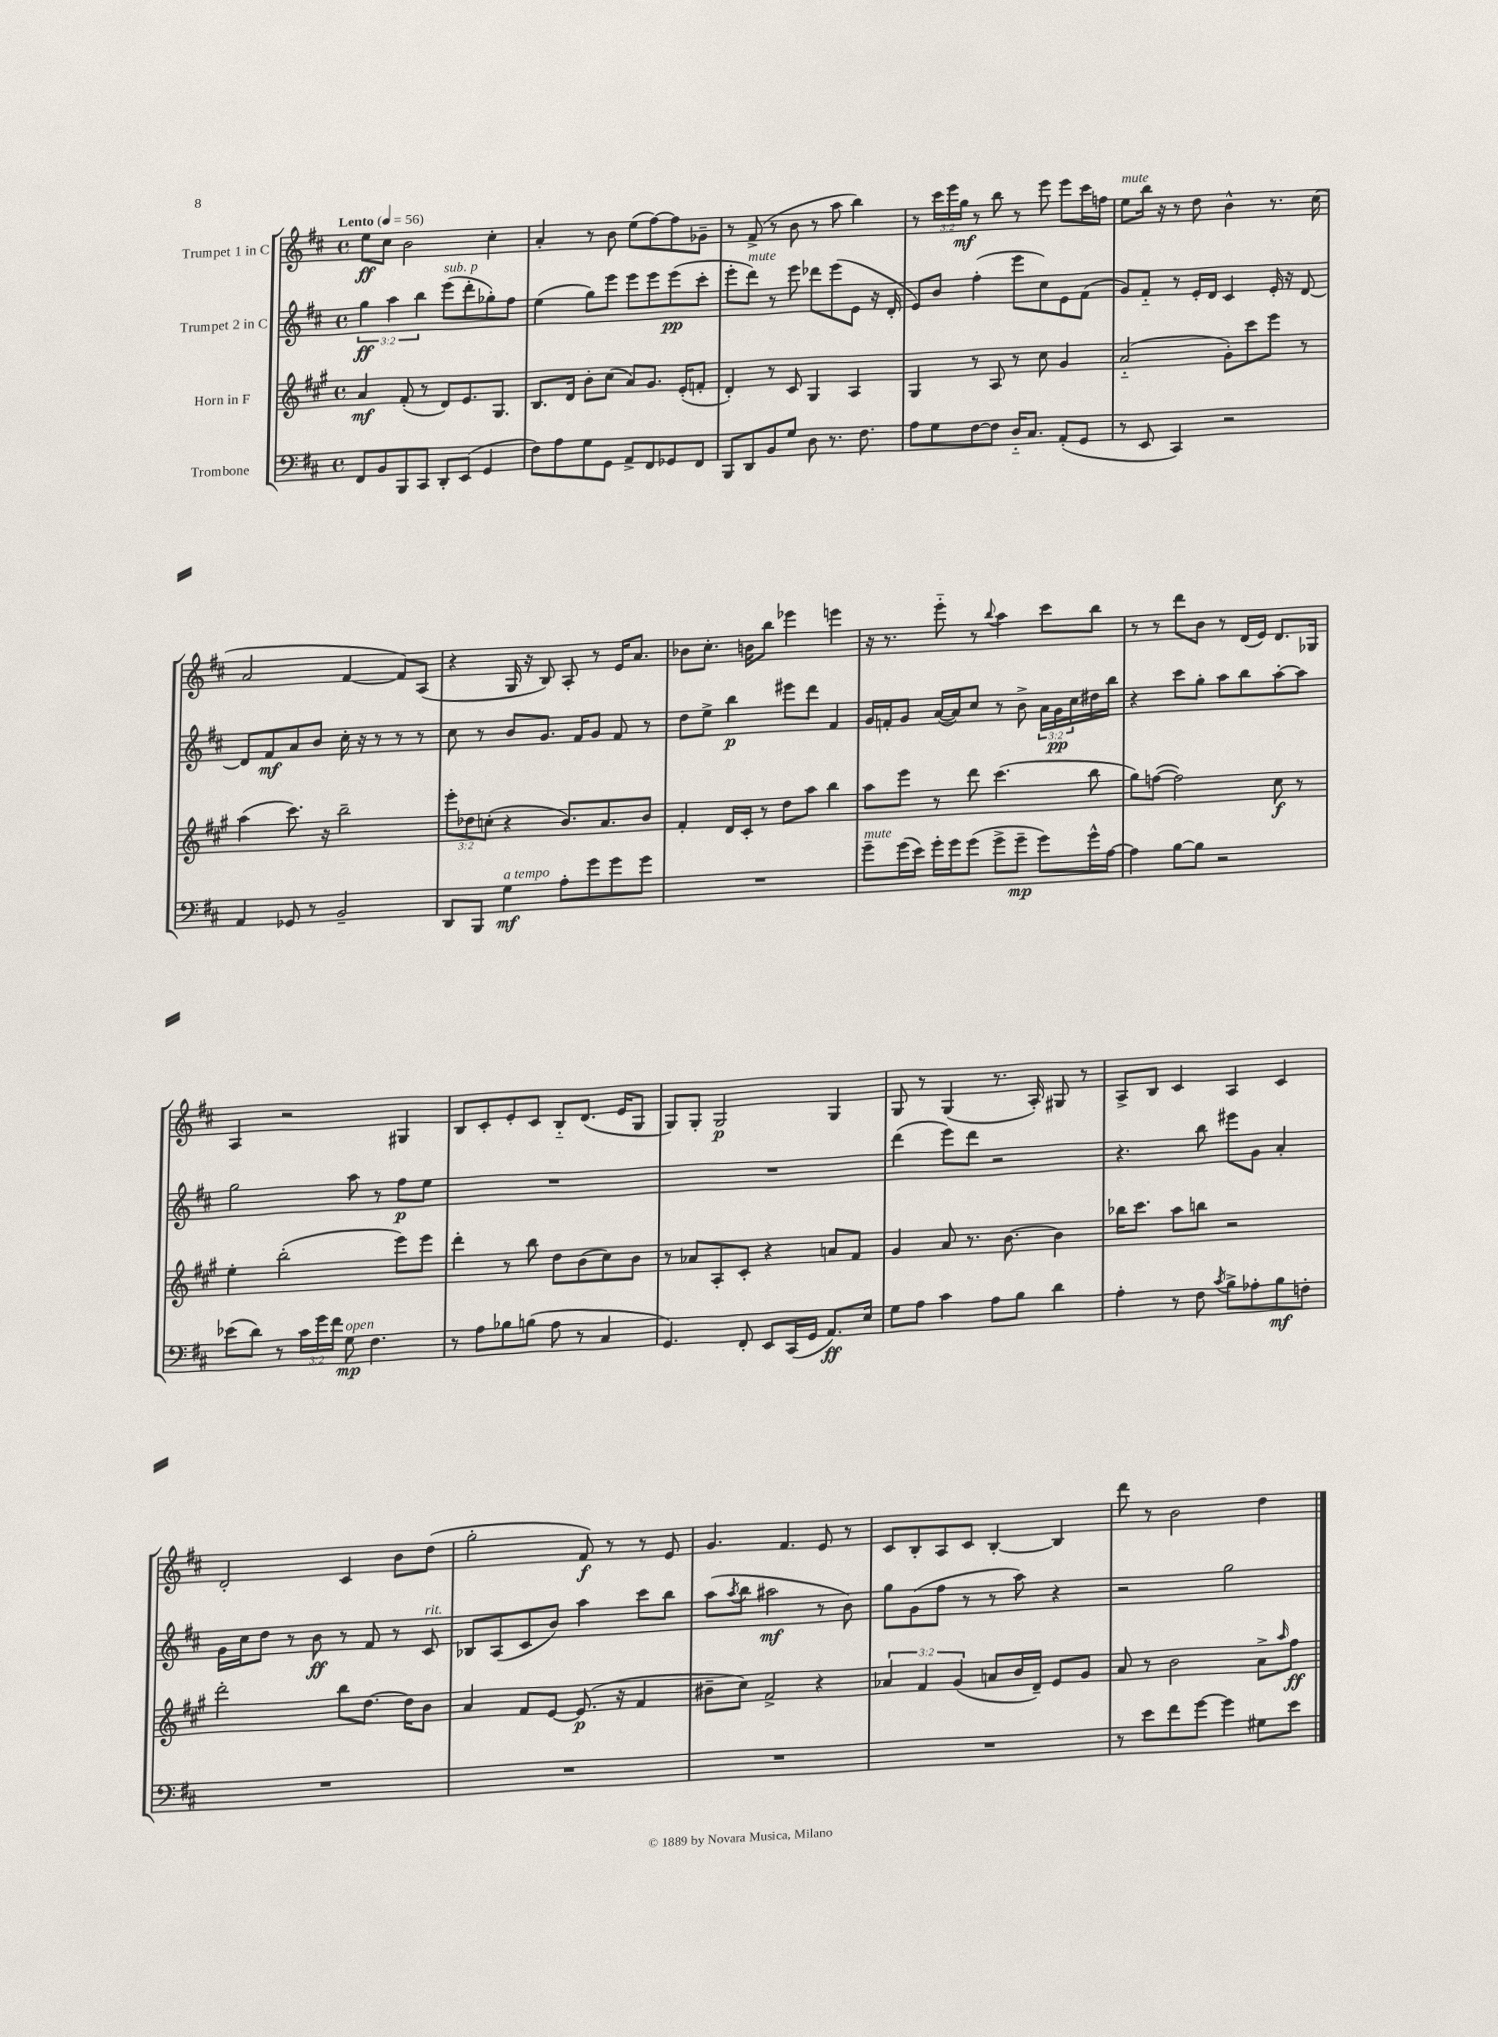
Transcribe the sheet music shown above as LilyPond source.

<<
\new StaffGroup <<
\new Staff = "s0" \with { instrumentName = "Trumpet 1 in C" } {
    \clef treble \key d \major \defaultTimeSignature \time 4/4 \override Staff.TupletNumber.text = #tuplet-number::calc-fraction-text \tempo "Lento" 4 = 56
    e''8\ff cis''8 b'2 cis''4-. |
    a'4-. r8 b'8 e''8( fis''8~) fis''8 ges'8-- |
    r8 fis'8->( r8 b'8 r8 a''8 b''4) |
    r8 \tuplet 3/2 { cis'''16 e'''16 g''16\mf } r8 b''8 r8 e'''8 e'''8 cis'''16 f''16 |
    e''8^\markup { \italic "mute" } b''16 r16 r8 d''8 b'4-^ r8. cis''16( |
    a'2 fis'4~ fis'8) a8( |
    r4 g16 r16 b8) a8-. r8 e'16 a'8. |
    bes'8 cis''8.-. b'16 b''8 ees'''4 e'''4 |
    r16 r8. e'''8-_ r8 \appoggiatura { b''8 } a''4 cis'''8 b''8 |
    r8 r8 d'''8 b'8 r8 d'16( e'16) d'8. ges16 |
    a4 r2 gis4 |
    b8 cis'8-. e'8-. cis'8 b8-_ d'8.( e'16 g8 |
    g8) g8-. g2\p g4 |
    g8 r8 g4( r8. a16-.) gis8 r8 |
    a8-> b8 cis'4 a4 cis'4 |
    d'2-. cis'4 b'8 d''8( |
    g''2-. fis'8\f) r8 r8 e'8 |
    g'4. fis'4. e'8 r8 |
    cis'8 b8-. a8 cis'8 b4~-. b4 |
    d'''8 r8 b'2 d''4 \bar "|." |
}
\new Staff = "s1" \with { instrumentName = "Trumpet 2 in C" } {
    \clef treble \key d \major \defaultTimeSignature \time 4/4 \override Staff.TupletNumber.text = #tuplet-number::calc-fraction-text
    \tuplet 3/2 { g''4\ff a''4 b''4 } e'''8^\markup { \italic "sub. p" }( d'''8-. ges''8-.) fis''8 |
    e''4( g''8) e'''8 e'''8 e'''8 e'''8\pp( cis'''8-. |
    e'''8-. d'''8^\markup { \italic "mute" }) r8 e'''8 des'''8 e'''8( e'8 r16 d'16-. |
    e'8) b'8 fis''4-.( e'''8 cis''8) e'8 fis'8( |
    g'8) fis'8-_ r8 e'16-. d'16 cis'4 e'16-. r16 d'8~ |
    d'8 fis'8\mf a'8 b'8 cis''16-. r16 r8 r8 r8 |
    cis''8 r8 b'8 g'8. fis'16 g'8 fis'8 r8 |
    d''8 e''8-> b''4\p eis'''8 d'''8 fis'4 |
    g'16 f'16-. g'8 a'16~( a'16) cis''8 r8 b'8-> \tuplet 3/2 { a'16 g'16\pp cis''16 } dis''16 b''16 |
    r4 cis'''8 g''8-. a''8 b''8 a''8~-. a''8 |
    g''2 a''8 r8 fis''8\p e''8 |
    R1 |
    R1 |
    d'''4( e'''8) d'''8 r2 |
    r4. b''8 eis'''8 g'8 a'4-. |
    g'16 cis''16 d''8 r8 b'8\ff r8 fis'8 r8 cis'8^\markup { \italic "rit." } |
    bes8 a8( cis'8 b'8) a''4 cis'''8 b''8 |
    a''8( \acciaccatura { a''8 } b''8 ais''2\mf r8 b'8) |
    g''8 g'8( fis''8 r8 r8 a''8) r4 |
    r2 g''2 \bar "|." |
}
\new Staff = "s2" \with { instrumentName = "Horn in F" } {
    \clef treble \key a \major \defaultTimeSignature \time 4/4 \override Staff.TupletNumber.text = #tuplet-number::calc-fraction-text
    a'4\mf fis'8-.( r8 d'8) e'8. gis8. |
    b8. d'16 b'8-. cis''8( a'8) gis'8. e'16-.( f'8-. |
    d'4-.) r8 cis'8 gis4 a4 |
    gis4 r8 a8 r8 cis''8 gis'4 |
    a'2-_( gis'8-.) cis'''8 e'''8 r8 |
    a''4( cis'''8.) r16 b''2-- |
    \tuplet 3/2 { e'''8-. des''8 c''8-.( } r4 b'8.) a'8. b'8 |
    fis'4-. d'16 cis'16-. r8 d''8 a''8 b''4 |
    a''8 e'''8 r8 d'''8 cis'''4.( b''8 |
    gis''8) f''8~( f''2) cis''8\f r8 |
    e''4-. b''2-.( e'''8) e'''8 |
    d'''4-. r8 b''8 d''8 b'8( cis''8) b'8 |
    r8 aes'8 a8-. cis'8-. r4 a'8 fis'8 |
    gis'4 a'8 r8. b'8.~ b'4 |
    bes''16 cis'''8. a''8 b''8 r2 |
    d'''2-. b''8 d''8.~ d''16 b'8 |
    a'4 fis'8 e'8~ e'8.\p( r16 fis'4 |
    bis'8-- cis''8) fis'2-> r4 |
    \tuplet 3/2 { aes'4 fis'4 gis'4( } a'8 b'16 d'16--) e'8 gis'8 |
    a'8 r8 b'2 a'8-> \grace { a''16 } fis''8\ff \bar "|." |
}
\new Staff = "s3" \with { instrumentName = "Trombone" } {
    \clef bass \key d \major \defaultTimeSignature \time 4/4 \override Staff.TupletNumber.text = #tuplet-number::calc-fraction-text
    fis,8 b,8 b,,8 cis,8 d,8-. e,8( g,4 |
    fis8) a8 g8 g,8 a,8-> fis,8 ges,8 fis,8 |
    b,,8 d,8 b,8 g8 d8 r8. fis8. |
    a8 g8 fis8~ fis8 d16-_ cis8. a,8-.( g,8 |
    r8 e,8 cis,4) r2 |
    a,4 ges,8 r8 b,2-- |
    d,8 b,,8 g4\mf^\markup { \italic "a tempo" } a8-. g'8 g'8 g'8 |
    R1 |
    g'8--^\markup { \italic "mute" } g'16( e'16) g'16-. g'16 g'8( g'8-> g'8--\mp g'8) g'16-^ a16~ |
    a4 b8~ b8 r2 |
    ees'8( d'8) r8 \tuplet 3/2 { cis'16 g'16 fis'16 } g8\mp^\markup { \italic "open" } fis4. |
    r8 a8 bes8 b8( a8 r8 cis4 |
    g,4.) fis,8-. e,8 cis,16( g,16 a,8.\ff) e16 |
    g8 a8 cis'4 a8 b8 d'4 |
    a4-. r8 fis8 \acciaccatura { cis'8 } b8-> aes8-. b8\mf f8-. |
    R1 |
    R1 |
    R1 |
    R1 |
    r8 e'8 fis'8 g'8~ g'4 gis8 e'8 \bar "|." |
}
>>
>>
\layout { \context { \Score \remove "Bar_number_engraver" } }
